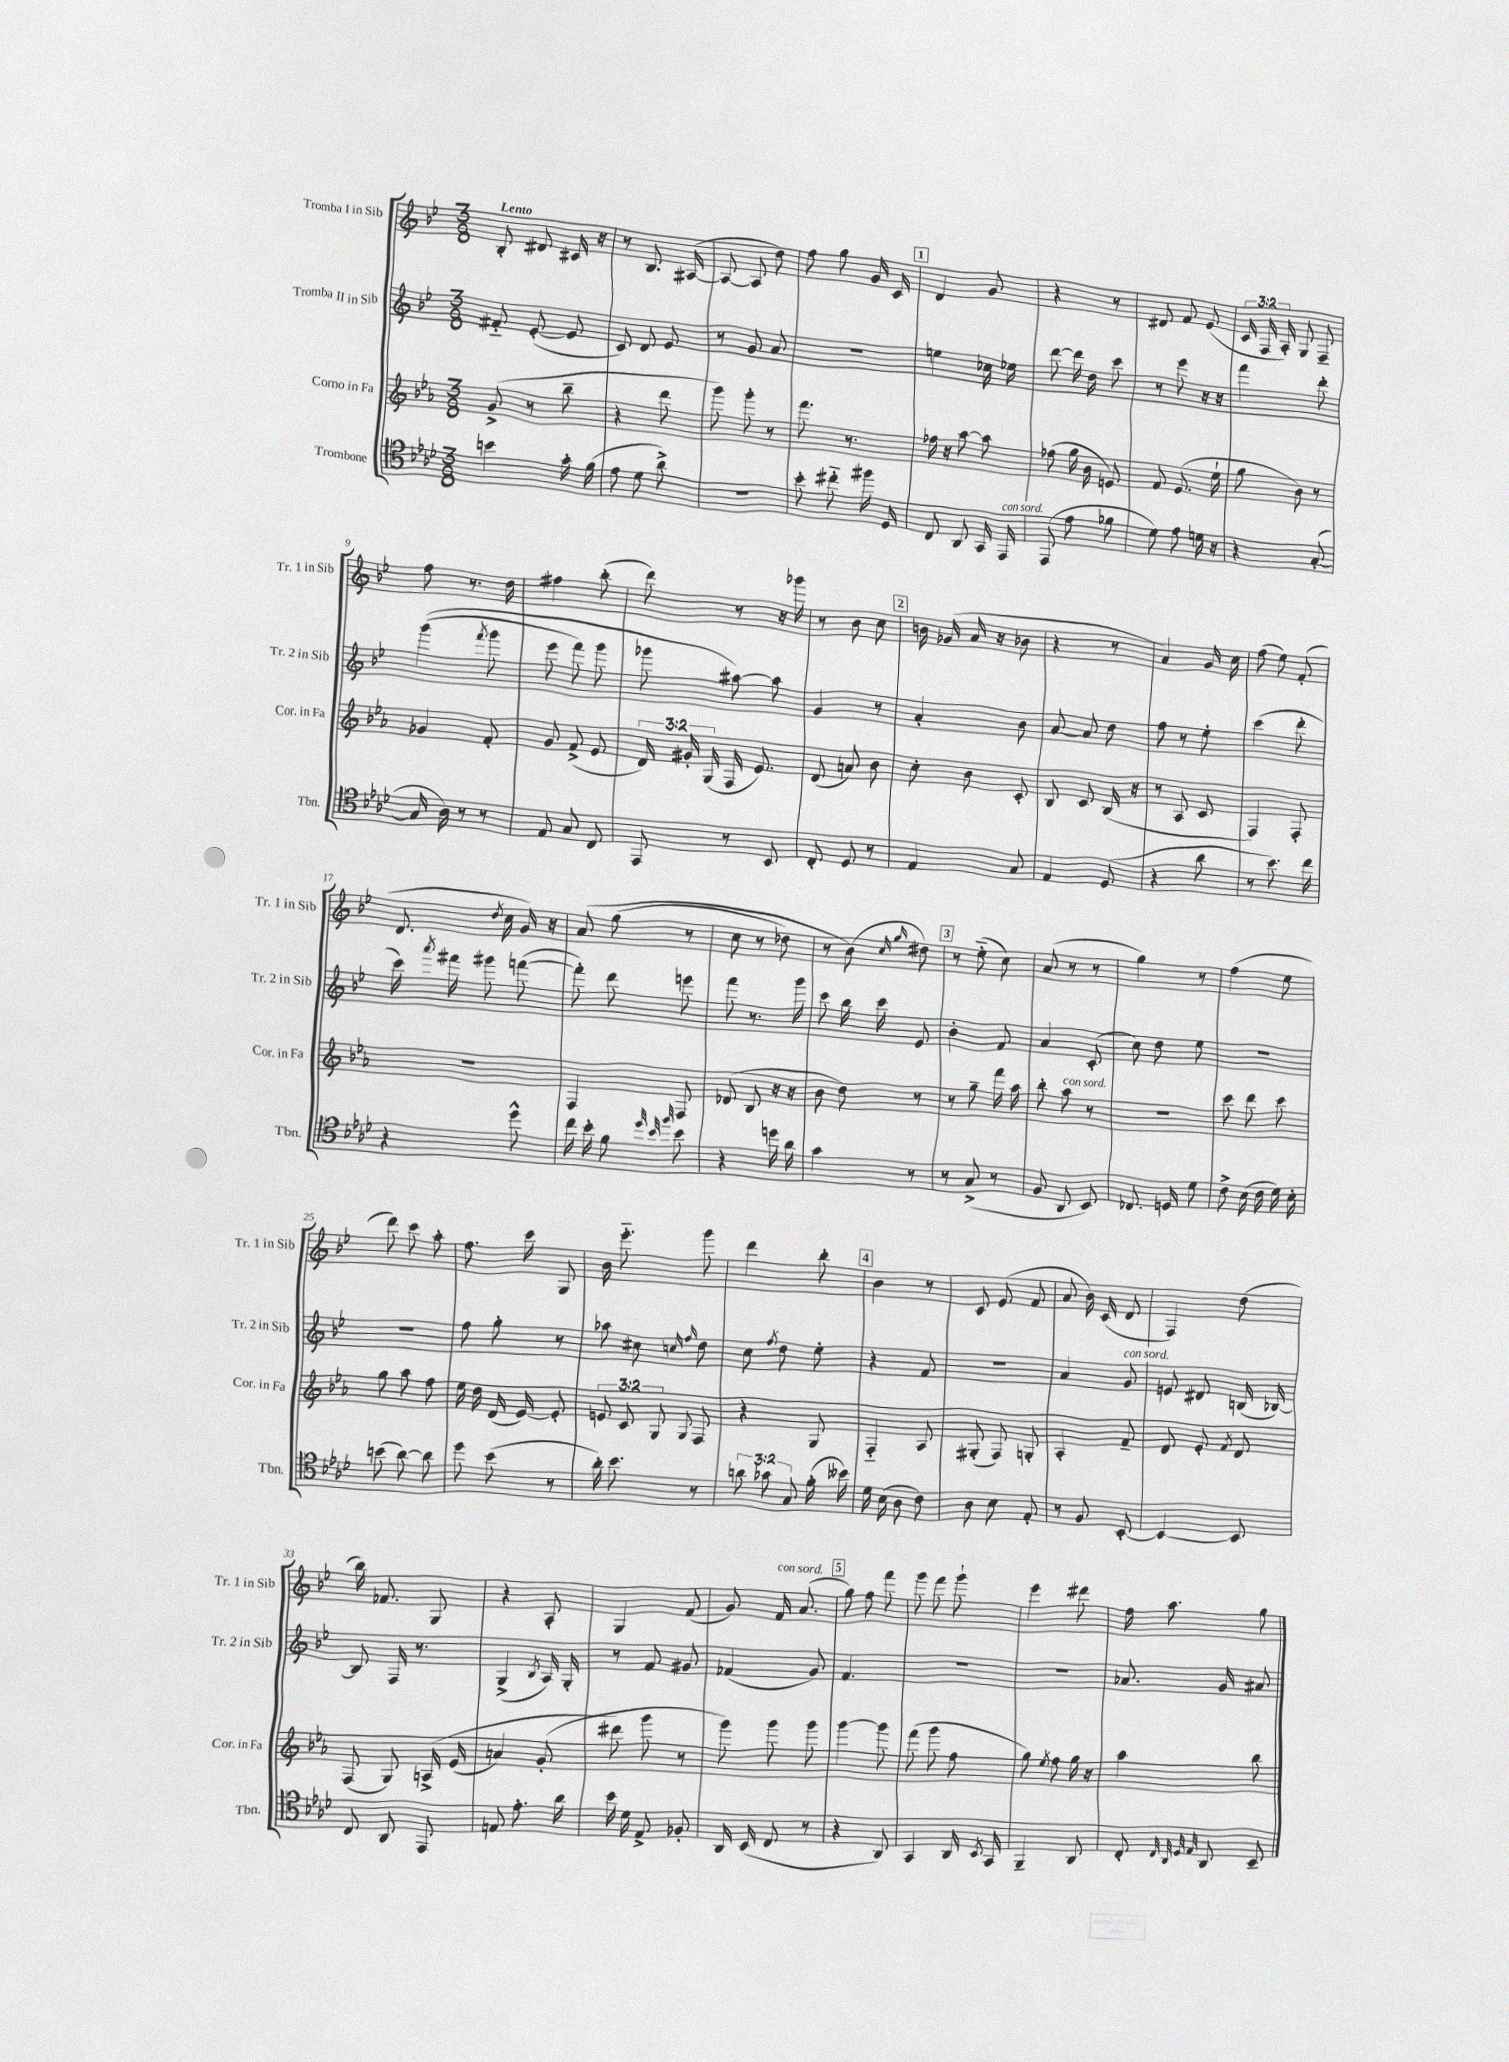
<<
\new StaffGroup <<
\new Staff = "s0" \with { instrumentName = "Tromba I in Sib" shortInstrumentName = "Tr. 1 in Sib" } {
    \clef treble \key bes \major \numericTimeSignature \time 3/8 \override Staff.TupletNumber.text = #tuplet-number::calc-fraction-text \tempo "Lento"
    \autoBeamOff bes8-. dis'8 cis'16 r16 |
    r8 bes8. ais16~( |
    ais8~ ais8 d''8) |
    f''8 g''8 g'16 c'16 |
    \mark \markup { \box "1" } d'4 g'8 |
    r4 r8 |
    dis'8 f'8 ees'8( |
    \tuplet 3/2 { c'16 f16 a16-.) } g8 f8-- |
    f''8 r8. d''16 |
    fis''4 bes''8-.( |
    d'''8) r8 r16 ges'''16 |
    r8 bes'8 c''8 |
    \mark \markup { \box "2" } b'16 ges'16( a'16 r16 bes'8 |
    r4 r8 |
    a'4) g'16 c''16 |
    f''8( ees''8) f'8-.( |
    d'8. \acciaccatura { d''8 } c''16 g'16) r16 |
    a'8\( g''8( r8 |
    c''8 r8 des''8) |
    r8 bes'8(\) \grace { c''16 g''16 } dis''8) |
    \mark \markup { \box "3" } r8 ees''8-_( c''8) |
    a'8( r8 r8 |
    g''4) r8 |
    f''4( ees''8 |
    d'''8) c'''8 a''8-. |
    f''8. c'''16 g8 |
    bes'16 ees'''8.-_ g'''8 |
    d'''4 bes''8-. |
    \mark \markup { \box "4" } bes'4 r8 |
    c'8 ees'8( f'8 |
    a'8 bes'16) c'16( d'8 |
    f4) d''8( |
    bes''16) fes'8. g8 |
    r4 a8-. |
    g4 f'8( |
    g'8) f'16^\markup { \italic "con sord." } a'8.( |
    \mark \markup { \box "5" } g''8) f''8 f'''8 |
    g'''8 f'''8 g'''8-! |
    ees'''4 dis'''8 |
    f''16 a''8. g''8 \bar "|." |
}
\new Staff = "s1" \with { instrumentName = "Tromba II in Sib" shortInstrumentName = "Tr. 2 in Sib" } {
    \clef treble \key bes \major \numericTimeSignature \time 3/8
    \autoBeamOff fis'8-_ ees'8~-.( ees'8 |
    c'8) d'8 ees'8 |
    r8 g'8 a'8 |
    R4. |
    \mark \markup { \box "1" } e''4 ces''16 ees''16 |
    d'''8~ d'''16 d''16 c'''8 |
    r8 ees'''8 r16 r16 |
    f'''4 d'''8-. |
    g'''4(\( \acciaccatura { f'''8 } g'''8 |
    ees'''8 f'''8) g'''8 |
    ges'''8 ais''8~\) ais''8 |
    g'4 r8 |
    \mark \markup { \box "2" } a'4-. bes'8 |
    a'8~ a'8 d''8 |
    f''8 r8 ees''8-. |
    c'''4( d'''8-. |
    c'''16) \acciaccatura { a'''8 } fis'''16 gis'''8 f'''8~( |
    f'''8-.) d'''8 e'''8 |
    f'''8 r8. g'''16 |
    c'''8 bes''16 c'''16 ees'8 |
    \mark \markup { \box "3" } bes'4-. f'8 |
    a'4 c'8-.( |
    c''8) d''8 ees''8 |
    R4. |
    R4. |
    f''8 g''8-. r8 |
    aes''8 cis''8 \grace { c''16 f''16 } d''8 |
    c''8 \acciaccatura { f''8 } d''8 ees''8-. |
    \mark \markup { \box "4" } r4 f'8 |
    r4. |
    a'4 g'8^\markup { \italic "con sord." } |
    e'8 dis'8 b16( bes16~) |
    bes8 f16 r8. |
    g4->( \acciaccatura { bes8 } a16) g16-. |
    r8 f'8 gis'8 |
    fes'4( g'8) |
    \mark \markup { \box "5" } f'4. |
    R4. |
    R4. |
    aes'8. g'16 ais'8 \bar "|." |
}
\new Staff = "s2" \with { instrumentName = "Corno in Fa" shortInstrumentName = "Cor. in Fa" } {
    \clef treble \key ees \major \numericTimeSignature \time 3/8 \override Staff.TupletNumber.text = #tuplet-number::calc-fraction-text
    \autoBeamOff g'8->( r8 bes''8-- |
    r4 d'''8 |
    g'''8) g'''8-. r8 |
    f'''8. r8. |
    \mark \markup { \box "1" } fes''16 r16 aes''8~ aes''8 |
    fes''8( g''16 bes'16 e'8) |
    f'8 ees'8.( ees''16-! |
    g''8 bes'8) r8 |
    ges'4 f'8-. |
    g'8 f'8->( ees'8 |
    \tuplet 3/2 { d'16) gis'16-. g16( } f16 ees'8.) |
    d'8( a'8) bes'8 |
    \mark \markup { \box "2" } c''8-. bes'8 c'8-. |
    bes8 c'8 bes16( r16 |
    r8 aes8 c'8 |
    f4) f8-. |
    R4. |
    f4 f8 |
    des'8( bes8 r16 r16 |
    bes'8 d''8) r8 |
    \mark \markup { \box "3" } r8 g''8-- f'''16 aes''16 |
    bes''8-. aes''8^\markup { \italic "con sord." } r8 |
    R4. |
    c'''8 d'''8 c'''8 |
    g''8 aes''8 f''8 |
    ees''16 d''16 d'16( ees'16~) ees'8-. |
    \tuplet 3/2 { e'8 c'8 g8 } \appoggiatura { g8 } f8 |
    r4 g8 |
    \mark \markup { \box "4" } f4-_ aes8 |
    gis8-.( f8) g8-. |
    aes4-. f'8-- |
    d'8 ees'8-. \acciaccatura { f'8 } d'8 |
    f8( g8) a16->\( ees'16( |
    a'4) g'8-.( |
    dis'''8\) g'''8 r8 |
    g'''8) g'''8 g'''8 |
    \mark \markup { \box "5" } g'''4~ g'''8 |
    f'''8( g'''8 f''8 |
    g''8) \acciaccatura { ees''8 } f''8 g''16 r16 |
    aes''4 bes''8 \bar "|." |
}
\new Staff = "s3" \with { instrumentName = "Trombone" shortInstrumentName = "Tbn." } {
    \clef tenor \key aes \major \numericTimeSignature \time 3/8 \override Staff.TupletNumber.text = #tuplet-number::calc-fraction-text
    \autoBeamOff b'4 g'16-. f'16( |
    ees'8 des'8 aes'8->) |
    R4. |
    bes'8-. cis''8-_ fis''16 des16 |
    \mark \markup { \box "1" } c8 aes,8 g,16 ees,16^\markup { \italic "con sord." } |
    ees,8( ees'8 fes'8 |
    des'8) ees'8 d'16 r16 |
    r4 g8~-.( |
    g16 aes16) r8 r8 |
    ees8 g8 c8 |
    ees,8 r8 bes,8 |
    c8-. des8 r8 |
    \mark \markup { \box "2" } ees4 g8 |
    ees4 des8( |
    r4 aes'8 |
    r8 bes'8.) c''16 |
    r4 des''8-^ |
    c''16 bes'16-. f'8 \grace { des''32 bes'32 f''32 } bes'8 |
    r4 d''16 aes'16 |
    g'4 r8 |
    \mark \markup { \box "3" } r8 g8->( r8 |
    f8 aes,8 bes,8) |
    ces8. d16 des'8 |
    c'8-> bes16( c'16 des'16) bes16-. |
    b'8( aes'8~) aes'8 |
    des''8 bes'8( r8 |
    aes'16-.) bes'8. r8 |
    \tuplet 3/2 { a'8 ges'8 g8 } f'16-.( beses'16) |
    \mark \markup { \box "4" } des'16 bes16( aes8 c'8) |
    aes8 bes8 ees8-. |
    r8 f8 bes,8~-. |
    bes,4~ bes,8 |
    c8 aes,8 ees,8 |
    e8 ees'8.-. aes'16 |
    bes'16 des'16 ees8-> fes8-. |
    aes,16 bes,16( c8 r8 |
    \mark \markup { \box "5" } r4 aes,8) |
    g,4 aes,16 \acciaccatura { bes,8 } g,16 |
    f,4-- aes,8 |
    c8-. \grace { c32 aes,32 des32 ees32 } aes,8 bes,8-- \bar "|." |
}
>>
>>
